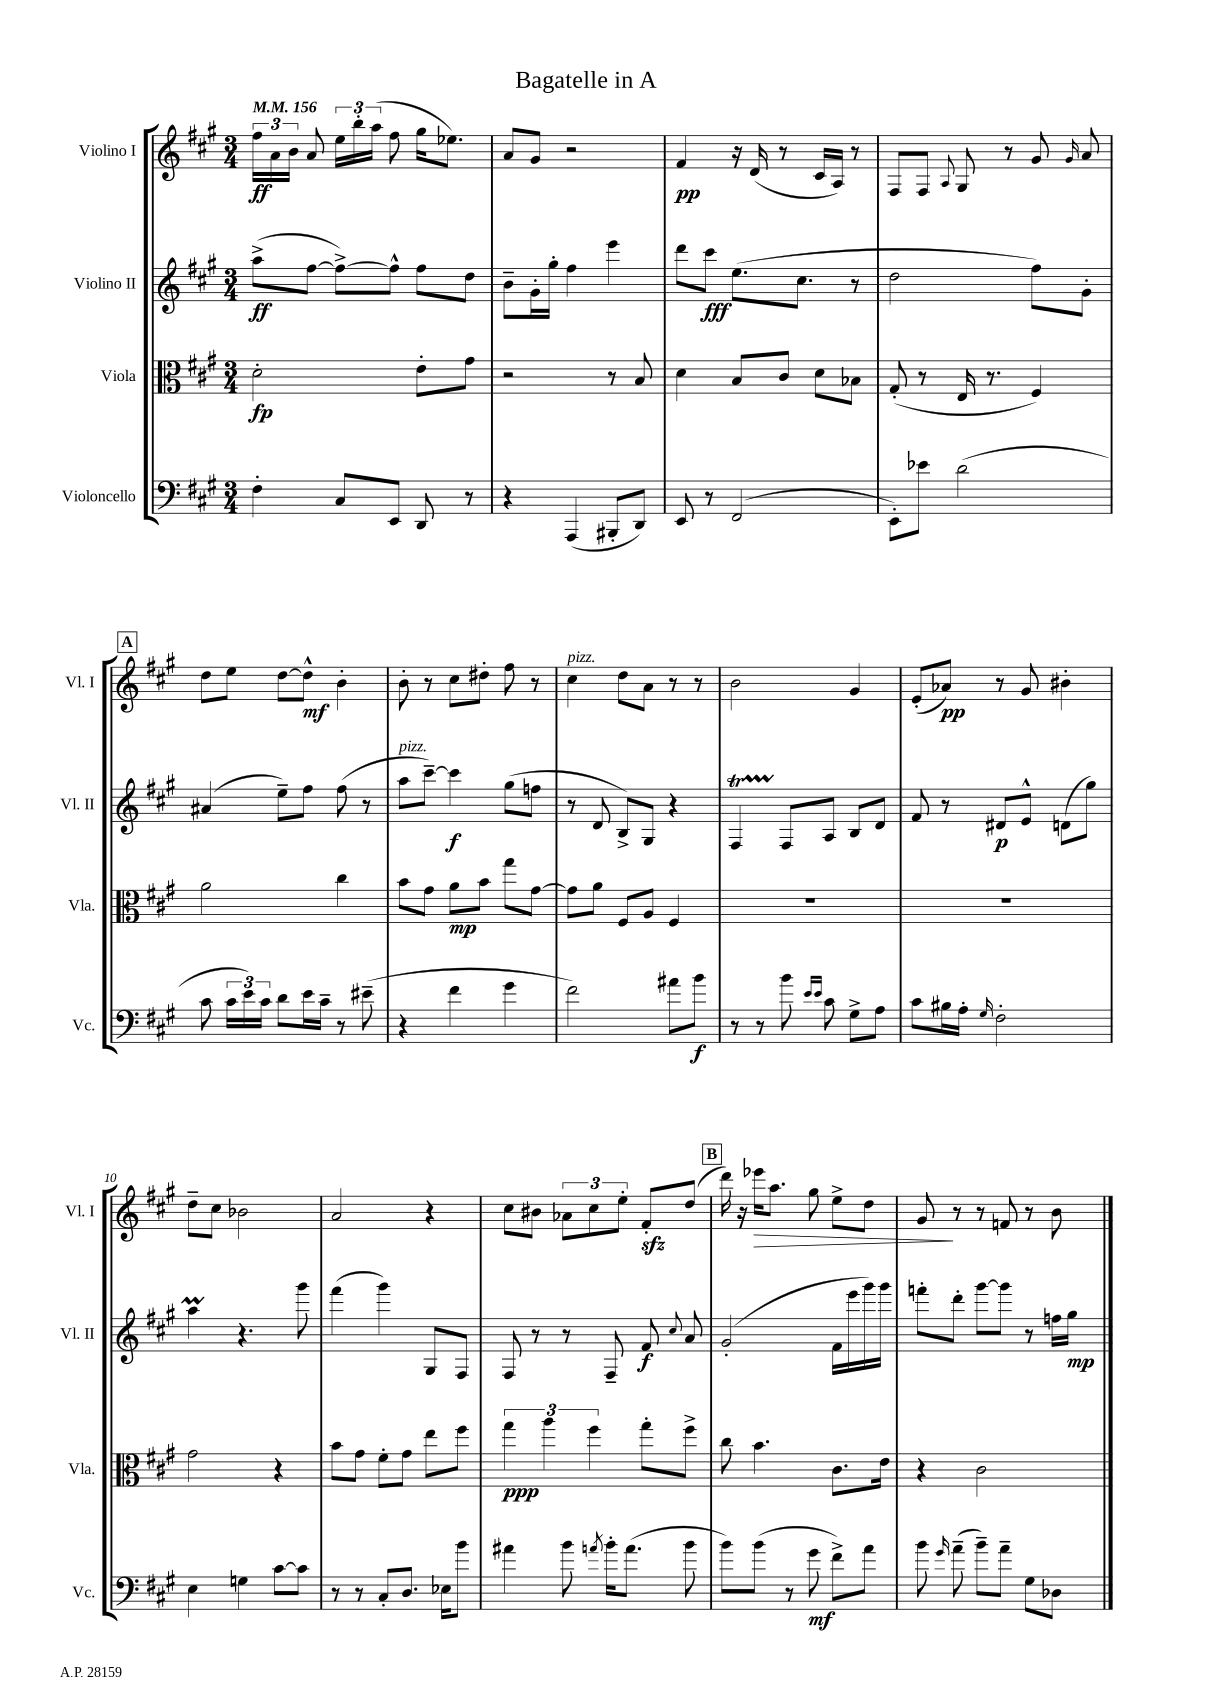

**kern	**dynam	**kern	**dynam	**kern	**dynam	**kern	**dynam
*part4	*part4	*part3	*part3	*part2	*part2	*part1	*part1
*staff4	*staff4	*staff3	*staff3	*staff2	*staff2	*staff1	*staff1
*I"Violoncello	*	*I"Viola	*	*I"Violino II	*	*I"Violino I	*
*I'Vc.	*	*I'Vla.	*	*I'Vl. II	*	*I'Vl. I	*
*clefF4	*	*clefC3	*	*clefG2	*	*clefG2	*
*k[f#c#g#]	*	*k[f#c#g#]	*	*k[f#c#g#]	*	*k[f#c#g#]	*
*M3/4	*	*M3/4	*	*M3/4	*	*M3/4	*
*MM156	*	*MM156	*	*MM156	*	*MM156	*
=1	=1	=1	=1	=1	=1	=1	=1
4F#'\	.	2d'\	fp	(8aa^\L	ff	24ff#\LL	ff
.	.	.	.	.	.	24a\	.
.	.	.	.	.	.	24b\JJ	.
.	.	.	.	[8ff#\J	.	8a/	.
8C#/L	.	.	.	8ff#^\L_)	.	24ee\LL	.
.	.	.	.	.	.	24bb'\	.
.	.	.	.	.	.	(24aa\JJ	.
8EE/J	.	.	.	8ff#^^\J]	.	8ff#\	.
8DD/	.	8e'\L	.	8ff#\L	.	16gg#\KL	.
.	.	.	.	.	.	8.ee-X\J)	.
8r	.	8g#\J	.	8dd\J	.	.	.
=2	=2	=2	=2	=2	=2	=2	=2
4r	.	2r	.	8b~\L	.	8a/L	.
.	.	.	.	16g#'\L	.	8g#/J	.
.	.	.	.	16gg#'\JJ	.	.	.
(4AAA/	.	.	.	4ff#\	.	2r	.
8BBB#X'/L	.	8r	.	4eee\	.	.	.
8DD/J)	.	8B/	.	.	.	.	.
=3	=3	=3	=3	=3	=3	=3	=3
8EE/	.	4d\	.	8ddd\L	.	4f#/	pp
8r	.	.	.	8ccc#\J	fff	.	.
(2FF#/	.	8B/L	.	(8.ee\L	.	16r	.
.	.	.	.	.	.	(16d/	.
.	.	8c#/J	.	.	.	8r	.
.	.	.	.	8.cc#\J	.	.	.
.	.	8d\L	.	.	.	16c#/LL	.
.	.	.	.	.	.	16A/JJ)	.
.	.	8B-X\J	.	8r	.	8r	.
=4	=4	=4	=4	=4	=4	=4	=4
8EE'\L)	.	(8G#'/	.	2dd\	.	8F#/L	.
8e-X\J	.	8r	.	.	.	8F#/J	.
.	.	.	.	.	.	8qqA/	.
(2d\	.	16E/	.	.	.	8G#/	.
.	.	8.r	.	.	.	.	.
.	.	.	.	.	.	8r	.
.	.	4F#/)	.	8ff#\L)	.	8g#/	.
.	.	.	.	.	.	16qqg#/	.
.	.	.	.	8g#'\J	.	8a/	.
!!LO:LB:g=z
!!LO:REH:place=s1:t=A
=5	=5	=5	=5	=5	=5	=5	=5
8c#\	.	2a\	.	(4a#X/	.	8dd\L	.
24c#\LL	.	.	.	.	.	8ee\J	.
24e\)	.	.	.	.	.	.	.
24c#\JJ	.	.	.	.	.	.	.
8d\L	.	.	.	8ee~\L)	.	[8dd\L	.
16e\L	.	.	.	8ff#\J	.	8dd^^\J]	mf
16c#~\JJ	.	.	.	.	.	.	.
8r	.	4cc#\	.	(8ff#\	.	4b'\	.
(8e#X~\	.	.	.	8r	.	.	.
=6	=6	=6	=6	=6	=6	=6	=6
!	!	!	!	!LO:TX:a:i:t=pizz.	!	!	!
4r	.	8b\L	.	8aa\L	.	8b'\	.
.	.	8g#\J	.	[8ccc#~\J)	.	8r	.
4f#\	.	8a\L	mp	4ccc#\]	f	8cc#\L	.
.	.	8b\J	.	.	.	8dd#X'\J	.
4g#\	.	8gg#\L	.	(8gg#\L	.	8ff#\	.
.	.	[8g#\J	.	8ffn\J	.	8r	.
=7	=7	=7	=7	=7	=7	=7	=7
!	!	!	!	!	!	!LO:TX:a:i:t=pizz.	!
2f#\)	.	8g#\L]	.	8r	.	4cc#\	.
.	.	8a\J	.	8d/	.	.	.
.	.	8F#/L	.	8B^/L)	.	8dd\L	.
.	.	8A/J	.	8G#/J	.	8a\J	.
8a#X\L	.	4F#/	.	4r	.	8r	.
8b\J	f	.	.	.	.	8r	.
=8	=8	=8	=8	=8	=8	=8	=8
8r	.	2.r	.	4F#T/	.	2b\	.
8r	.	.	.	.	.	.	.
8b\	.	.	.	8F#/L	.	.	.
16qqe/LL	.	.	.	.	.	.	.
16qqe/JJ	.	.	.	.	.	.	.
8c#\	.	.	.	8A/J	.	.	.
8G#^\L	.	.	.	8B/L	.	4g#/	.
8A\J	.	.	.	8d/J	.	.	.
=9	=9	=9	=9	=9	=9	=9	=9
8c#\L	.	2.r	.	8f#/	.	(8e'/L	.
16B#X\L	.	.	.	8r	.	8a-X/J)	pp
16A'\JJ	.	.	.	.	.	.	.
16qqG#/	.	.	.	.	.	.	.
2F#'\	.	.	.	8d#X/L	p	8r	.
.	.	.	.	8e^^/J	.	8g#/	.
.	.	.	.	(8dn\L	.	4b#X'\	.
.	.	.	.	8gg#\J)	.	.	.
!!LO:LB:g=z
=10	=10	=10	=10	=10	=10	=10	=10
4E\	.	2g#\	.	4aaM\	.	8dd~\L	.
.	.	.	.	.	.	8cc#\J	.
4Gn\	.	.	.	4.r	.	2b-X\	.
[8c#\L	.	4r	.	.	.	.	.
8c#\J]	.	.	.	8ggg#\	.	.	.
=11	=11	=11	=11	=11	=11	=11	=11
8r	.	8b\L	.	(4fff#\	.	2a/	.
8r	.	8g#\J	.	.	.	.	.
8C#'/L	.	8f#'\L	.	4ggg#\)	.	.	.
8.D/J	.	8g#\J	.	.	.	.	.
.	.	8ee\L	.	8G#/L	.	4r	.
16E-X\KL	.	.	.	.	.	.	.
8b\J	.	8ff#\J	.	8F#/J	.	.	.
=12	=12	=12	=12	=12	=12	=12	=12
4a#X\	.	6gg#\	ppp	8F#/	.	8cc#\L	.
.	.	.	.	8r	.	8b#X\J	.
.	.	6aa\	.	.	.	.	.
8b\	.	.	.	8r	.	12a-X\L	.
.	.	6ff#\	.	.	.	12cc#\	.
8qan/	.	.	.	.	.	.	.
16b'\KL	.	.	.	8F#~/	.	.	.
.	.	.	.	.	.	12ee'\J	.
(8.a\J	.	.	.	.	.	.	.
.	.	8gg#'\L	.	8f#/	f	8f#zz'/L	.
.	.	.	.	8qqcc#/	.	.	.
8b\	.	8ff#^\J	.	8a/	.	(8dd/J	.
!!LO:REH:place=s1:t=B
=13	=13	=13	=13	=13	=13	=13	=13
8b\L)	.	8cc#\	.	(2g#'/	.	16ddd\)	.
.	.	.	.	.	.	16r	.
!	!	!	!	!	!	!	!LO:HP:b
(8b\J	.	4.b\	.	.	.	16eee-X\KL	>
.	.	.	.	.	.	8.aa\J	.
8r	.	.	.	.	.	.	.
8g#\	mf	.	.	.	.	8gg#\	.
8f#^\L)	.	8.c#\L	.	16f#\LL	.	8ee^\L	.
.	.	.	.	16eee\	.	.	.
8a\J	.	.	.	16ggg#\)	.	8dd\J	.
.	.	16e\Jk	.	16ggg#\JJ	.	.	.
=14	=14	=14	=14	=14	=14	=14	=14
8b\	.	4r	.	8fffn'\L	.	8g#/	.
16qqg#/	.	.	.	.	.	.	.
(8a~\	.	.	.	8ddd'\J	.	8r	]
8b~\L)	.	2c#\	.	[8ggg#\L	.	8r	.
8a~\J	.	.	.	8ggg#\J]	.	8fn/	.
8G#\L	.	.	.	8r	.	8r	.
8D-X\J	.	.	.	16ffn\LL	.	8b\	.
.	.	.	.	16gg#\JJ	mp	.	.
==	==	==	==	==	==	==	==
*-	*-	*-	*-	*-	*-	*-	*-
